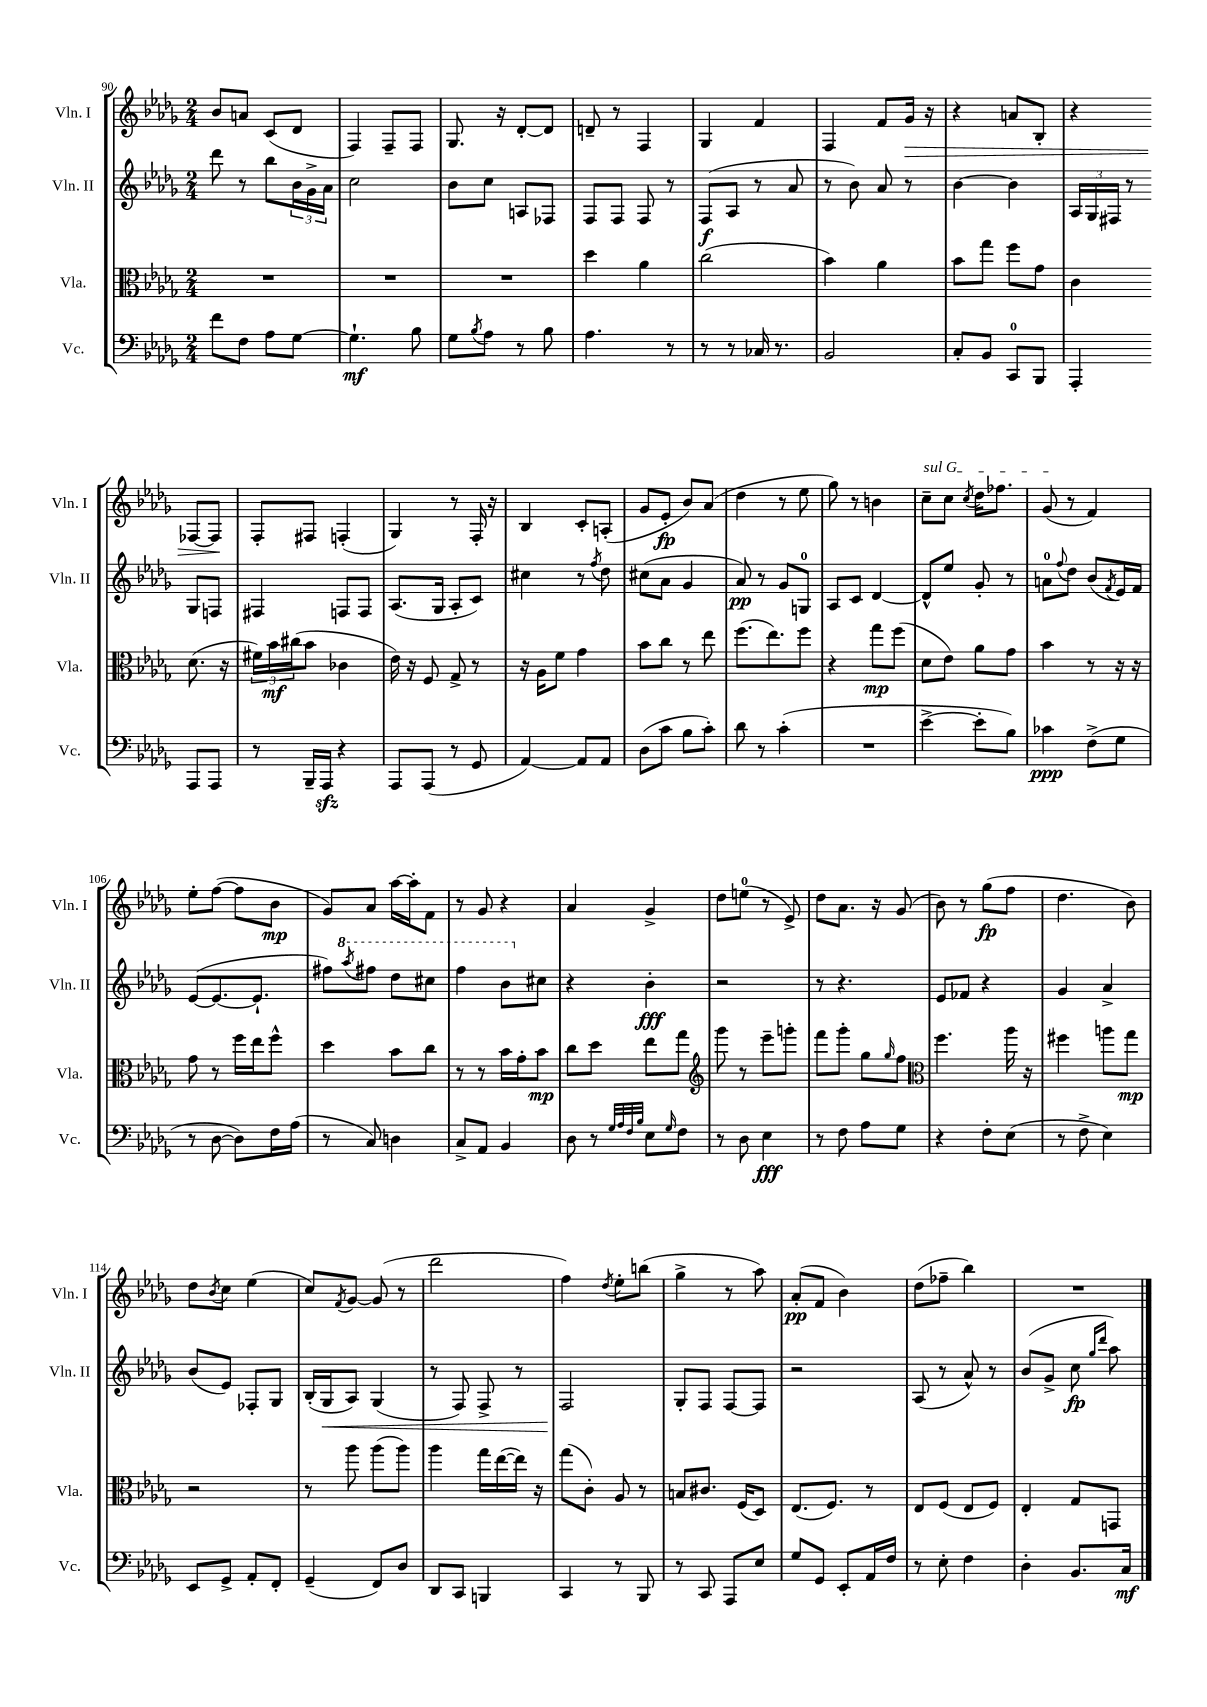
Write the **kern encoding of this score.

**kern	**kern	**kern	**kern
*staff4	*staff3	*staff2	*staff1
*clefF4	*clefC3	*clefG2	*clefG2
*k[b-e-a-d-g-]	*k[b-e-a-d-g-]	*k[b-e-a-d-g-]	*k[b-e-a-d-g-]
*M2/4	*M2/4	*M2/4	*M2/4
8f	2r	8ddd-	8b-
8F	.	8r	8a
8A-	.	8bb-	(8c
[8G-	.	24b-	8d-
.	.	24g-^	.
.	.	24a-	.
=	=	=	=
4.G-`]	2r	2cc	4F)
.	.	.	8F~
8B-	.	.	8F
=	=	=	=
8G-	2r	8b-	8.G-
8qB-	.	.	.
8A-	.	8cc	.
.	.	.	16r
8r	.	8A	[8d-'
8B-	.	8F-	8d-]
=	=	=	=
4.A-	4dd-	8F	8d~
.	.	8F	8r
.	4a-	8F	4F
8r	.	8r	.
=	=	=	=
8r	(2cc	(8F	4G-
8r	.	8A-	.
16C-	.	8r	4f
8.r	.	.	.
.	.	8a-	.
=	=	=	=
2BB-	4b-)	8r	4F
.	.	8b-)	.
.	4a-	8a-	8f
.	.	8r	16g-
.	.	.	16r
=	=	=	=
8C'	8b-	[4b-	4r
8BB-	8gg-	.	.
8CC	8ff	4b-]	8a
8BBB-	8g-	.	8B-'
=	=	=	=
4AAA-'	4c	24A-	4r
.	.	24G-	.
.	.	24F#	.
.	.	8r	.
8AAA-	(8.d-	8G-	[8F-
8AAA-	.	8F	8F-]
.	16r	.	.
=	=	=	=
8r	24f#)	4F#	8F'
.	24b-	.	.
.	(24cc#	.	.
16BBB-~	8b-	.	8F#
16AAA-	.	.	.
4r	4c-	8F	(4F'
.	.	8F	.
=	=	=	=
8AAA-	16e-)	(8.A-	4G-)
.	16r	.	.
(8AAA-	8F	.	.
.	.	16G-	.
8r	8G-^	8A-'	8r
8GG-	8r	8c)	16F'
.	.	.	16r
=	=	=	=
[4AA-)	16r	4cc#	4B-
.	16A-	.	.
.	8f	.	.
8AA-]	4g-	8r	8c'
.	.	8qff	.
8AA-	.	8dd-	(8A'
=	=	=	=
(8D-	8b-	(8cc#	8g-
8c	8cc	8a-	8e-'
8B-	8r	4g-	8b-)
8c')	8ee-	.	(8a-
=	=	=	=
8d-	(8.ff	8a-)	4dd-
8r	.	8r	.
.	8.ee-)	.	.
(4c'	.	8g-	8r
.	8ff	8G	8ee-
=	=	=	=
2r	4r	8A-	8gg-)
.	.	8c	8r
.	8gg-	[4d-	4b
.	(8ff	.	.
=	=	=	=
[4e-^	8d-	8d-^^]	8cc~
.	8e-)	8ee-	8cc
.	.	.	8qcc
8e-']	8a-	8g-'	16dd-
.	.	.	8.ff-
8B-)	8g-	8r	.
=	=	=	=
4c-	4b-	8a	(8g-
.	.	8qqff	.
.	.	8dd-	8r
(8F^	8r	(8b-	4f)
.	.	8qf	.
8G-	16r	16e-)	.
.	16r	16f	.
=	=	=	=
8r	8g-	([8e-	8ee-'
[8D-	8r	8.e-_	([8ff
8D-])	16ff	.	8ff]
.	16ee-	8.e-`]	.
16F	8ff^^	.	8b-
(16A-	.	.	.
=	=	=	=
8r	4dd-	8ff#)	8g-)
.	.	8qaaa-	.
8C)	.	8fff#	8a-
4D	8b-	8ddd-	[16aa-
.	.	.	16aa-']
.	8cc	8ccc#	8f
=	=	=	=
8C^	8r	4fff	8r
8AA-	8r	.	8g-
4BB-	16b-	8bb-	4r
.	16g-'	.	.
.	8b-	8cc#	.
=	=	=	=
8D-	8cc	4r	4a-
8r	8dd-	.	.
32qqG-	.	.	.
32qqA-	.	.	.
32qqF	.	.	.
32qqB-	.	.	.
8E-	8ee-	4b-'	4g-^
16qqG-	.	.	.
8F	8gg-	.	.
=	=	=	=
*	*clefG2	*	*
8r	8ggg-	2r	8dd-
8D-	8r	.	(8ee
4E-	8eee-~	.	8r
.	8ggg'	.	8e-^)
=	=	=	=
8r	8fff	8r	8dd-
8F	8ggg-'	4.r	8.a-
8A-	8gg-	.	.
.	.	.	16r
.	16qqgg-	.	.
8G-	8ff	.	(8g-
=	=	=	=
*	*clefC3	*	*
4r	4.ff	8e-	8b-)
.	.	8f-	8r
8F'	.	4r	(8gg-
(8E-	16aa-	.	8ff
.	16r	.	.
=	=	=	=
8r	4ff#	4g-	4.dd-
8F^	.	.	.
4E-)	8aa	4a-^	.
.	8gg-	.	8b-)
=	=	=	=
8EE-	2r	(8b-	8dd-
.	.	.	8qb-
8GG-^	.	8e-)	8cc
8AA-'	.	8F-'	(4ee-
8FF'	.	8G-	.
=	=	=	=
(4GG-~	8r	(16B-'	8cc)
.	.	16G-	.
.	.	.	8qf
.	8aa-	8A-)	[8g-
8FF)	(8aa-	(4G-	(8g-]
8D-	8aa-)	.	8r
=	=	=	=
8DD-	4aa-	8r	2ddd-
8CC	.	8F)	.
4BBB	16gg-	8F^	.
.	([16ee-	.	.
.	16ee-])	8r	.
.	16r	.	.
=	=	=	=
4CC	(8gg-	2F	4ff)
.	8c')	.	.
.	.	.	8qdd-
8r	8A-	.	8ee-'
8BBB-	8r	.	(8bb
=	=	=	=
8r	8B	8G-'	4gg-^
8CC	8.c#	8F	.
8AAA-	.	[8F	8r
.	(16F	.	.
8E-	8D-)	8F]	8aa-)
=	=	=	=
8G-	(8.E-	2r	(8a-'
8GG-	.	.	8f
.	8.F)	.	.
8EE-'	.	.	4b-)
16AA-	8r	.	.
16F	.	.	.
=	=	=	=
8r	8E-	(8A-	(8dd-
8E-'	(8F	8r	8ff-~
4F	8E-	8a-^^)	4bb-)
.	8F)	8r	.
=	=	=	=
4D-'	4E-'	(8b-	2r
.	.	8g-^	.
8.BB-	8G-	8cc	.
.	.	16qqgg-	.
.	.	16qqddd-	.
.	8GG	8aa-)	.
16C	.	.	.
==	==	==	==
*-	*-	*-	*-
